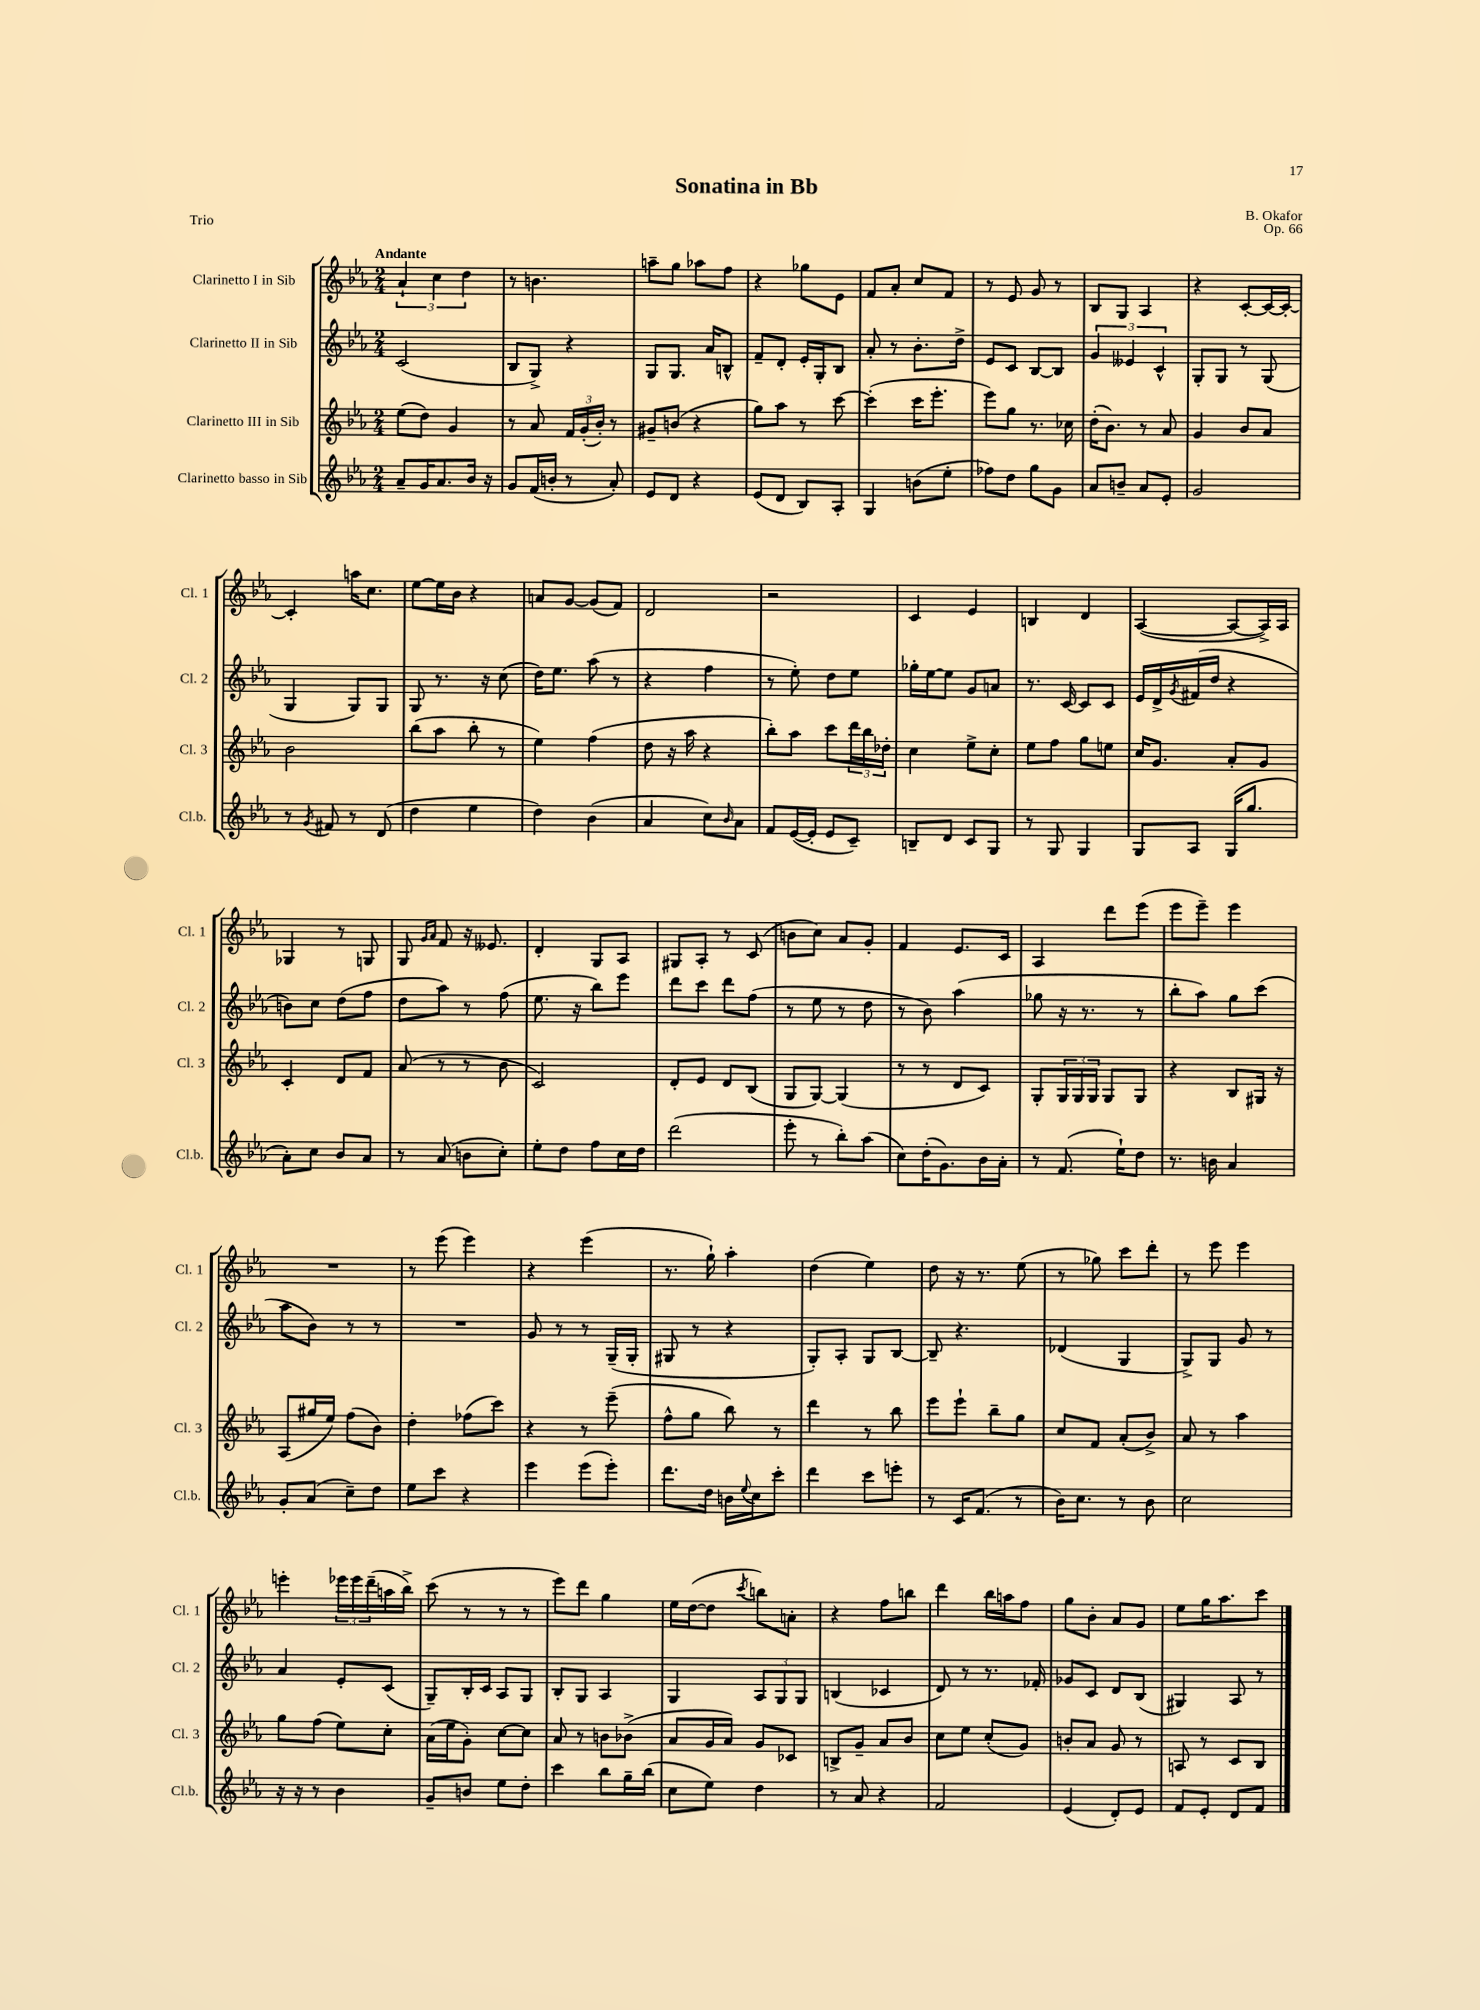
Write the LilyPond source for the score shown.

\header { title = "Sonatina in Bb" composer = "B. Okafor" opus = "Op. 66" piece = "Trio" }
<<
\new StaffGroup <<
\new Staff = "s0" \with { instrumentName = "Clarinetto I in Sib" shortInstrumentName = "Cl. 1" } {
    \clef treble \key ees \major \numericTimeSignature \time 2/4 \tempo "Andante"
    \tuplet 3/2 { aes'4-! c''4 d''4 } |
    r8 b'4. |
    a''8-- g''8 aes''8 f''8 |
    r4 ges''8 ees'8 |
    f'8 aes'8-. c''8 f'8 |
    r8 ees'8 g'8 r8 |
    bes8 g8 aes4 |
    r4 c'8~-. c'16~ c'16~-. |
    c'4-. a''16 c''8. |
    ees''8~ ees''16 bes'16 r4 |
    a'8 g'8~ g'8( f'8) |
    d'2 |
    r2 |
    c'4 ees'4 |
    b4 d'4 |
    aes4~( aes8~ aes16->) aes16 |
    ges4 r8 g8 |
    g8 \grace { g'16 aes'16 } f'8 r16 eeses'8. |
    d'4-. g8 aes8 |
    gis8 aes8-. r8 c'8( |
    b'8 c''8) aes'8 g'8-. |
    f'4 ees'8. c'16 |
    aes4 d'''8 ees'''8( |
    ees'''8 ees'''8--) ees'''4 |
    R2 |
    r8 ees'''8( ees'''4) |
    r4 ees'''4( |
    r8. g''16-!) aes''4-. |
    d''4( ees''4) |
    d''8 r16 r8. ees''8( |
    r8 ges''8) c'''8 d'''8-. |
    r8 ees'''8 ees'''4 |
    e'''4-. \tuplet 3/2 { ees'''16 ees'''16 d'''16--( } a''16 bes''16->) |
    c'''8( r8 r8 r8 |
    ees'''8) d'''8 g''4 |
    ees''16 d''16~( d''8 \acciaccatura { c'''8 } b''8) a'8-. |
    r4 f''8 b''8 |
    d'''4 bes''16 a''16 f''8 |
    g''8 bes'8-. aes'8 g'8 |
    ees''8 g''16 aes''8. c'''8 \bar "|." |
}
\new Staff = "s1" \with { instrumentName = "Clarinetto II in Sib" shortInstrumentName = "Cl. 2" } {
    \clef treble \key ees \major \numericTimeSignature \time 2/4
    c'2( |
    bes8 g8->) r4 |
    g8 g8. aes'16 b8-^ |
    f'8-- d'8-. ees'16-. g16-. bes8 |
    aes'8-. r8 bes'8.-. d''16-> |
    ees'8 c'8 bes8~ bes8 |
    \tuplet 3/2 { g'4 eeses'4 c'4-^ } |
    g8-. g8 r8 g8( |
    g4 g8) g8 |
    g8 r8. r16 c''8( |
    d''16) ees''8. aes''8( r8 |
    r4 f''4 |
    r8 ees''8-.) d''8 ees''8 |
    ges''16-. ees''16~ ees''8 g'8 a'8 |
    r8. c'16~ c'8 c'8 |
    ees'16 d'16-> \acciaccatura { g'8 } fis'16( d''16 r4 |
    b'8) c''8 d''8( f''8 |
    d''8 aes''8) r8 f''8( |
    ees''8. r16 bes''8) ees'''8 |
    d'''8 c'''8 d'''8 f''8( |
    r8 ees''8 r8 d''8 |
    r8 bes'8) aes''4( |
    ges''8 r16 r8. r8 |
    bes''8-. aes''8) g''8 c'''8( |
    aes''8 bes'8) r8 r8 |
    R2 |
    g'8 r8 r8 g16--( g16-. |
    gis8 r8 r4 |
    g8-.) aes8-. g8 bes8~ |
    bes8-- r4. |
    des'4( g4 |
    g8->) g8 g'8 r8 |
    aes'4 ees'8-. c'8( |
    g8--) bes16-. c'16 aes8 g8 |
    bes8-. g8 aes4 |
    g4 \tuplet 3/2 { aes8 g8 g8 } |
    b4( ces'4 |
    d'8) r8 r8. fes'16-. |
    ges'8 c'8 d'8 bes8( |
    gis4) aes8 r8 \bar "|." |
}
\new Staff = "s2" \with { instrumentName = "Clarinetto III in Sib" shortInstrumentName = "Cl. 3" } {
    \clef treble \key ees \major \numericTimeSignature \time 2/4
    ees''8( d''8) g'4 |
    r8 aes'8 \tuplet 3/2 { f'16 g'16-.( bes'16-.) } r8 |
    gis'8-- b'8( r4 |
    g''8) aes''8 r8 c'''8~ |
    c'''4-.( c'''16 ees'''8.-. |
    ees'''8) g''8 r8. ces''16 |
    d''16-.( bes'8.) r8 aes'8 |
    g'4 bes'8 aes'8 |
    bes'2 |
    bes''8( aes''8 bes''8-. r8 |
    ees''4) f''4( |
    d''8 r16 aes''16 r4 |
    bes''8-.) aes''8 c'''8 \tuplet 3/2 { d'''16 bes''16 des''16-. } |
    c''4 ees''8-> c''8-. |
    ees''8 f''8 g''8 e''8 |
    c''16 g'8. aes'8-. g'8 |
    c'4-. d'8 f'8 |
    aes'8( r8 r8 bes'8 |
    c'2) |
    d'8-. ees'8 d'8 bes8( |
    g8 g8~) g4( |
    r8 r8 d'8 c'8) |
    g8-. \tuplet 3/2 { g16 g16 g16 } g8 g8 |
    r4 bes8 gis16 r16 |
    aes8( gis''16 ees''16) f''8( bes'8) |
    d''4-. fes''8( c'''8) |
    r4 r8 ees'''8--( |
    f''8-^ g''8 bes''8) r8 |
    d'''4 r8 bes''8 |
    ees'''8 ees'''8-! bes''8-- g''8 |
    c''8 f'8 aes'8-.( bes'8->) |
    aes'8 r8 aes''4 |
    g''8 f''8( ees''8) c''8-. |
    aes'16( ees''16 g'8-.) c''8~ c''8 |
    aes'8 r8 b'8 bes'8->( |
    aes'8 g'16 aes'16) g'8 ces'8 |
    b8-> g'8-- aes'8 bes'8 |
    c''8 ees''8 c''8-.( g'8) |
    b'8-. aes'8 g'8 r8 |
    a8 r8 c'8 bes8 \bar "|." |
}
\new Staff = "s3" \with { instrumentName = "Clarinetto basso in Sib" shortInstrumentName = "Cl.b." } {
    \clef treble \key ees \major \numericTimeSignature \time 2/4
    aes'8-- g'16 aes'8. bes'16 r16 |
    g'8 f'16( b'16-. r8 aes'8-.) |
    ees'8 d'8 r4 |
    ees'8( d'8 bes8) aes8-. |
    g4 b'8( ees''8-. |
    fes''8) d''8 g''8 g'8 |
    aes'8 b'8-- aes'8 ees'8-. |
    g'2 |
    r8 \acciaccatura { g'8 } fis'8 r8 d'8( |
    d''4 ees''4 |
    d''4) bes'4( |
    aes'4 c''8) \grace { bes'16 } aes'8 |
    f'8 ees'16~( ees'16-. ees'8 c'8--) |
    b8-- d'8 c'8 g8 |
    r8 g8 g4 |
    g8 aes8 g16( g''8. |
    aes'8-.) c''8 bes'8 aes'8 |
    r8 aes'8( b'8 c''8-.) |
    ees''8-. d''8 f''8 c''16 d''16 |
    d'''2( |
    ees'''8-. r8 bes''8-.) aes''8( |
    c''8) d''16-.( g'8.) bes'16 aes'16-. |
    r8 f'8.( ees''16-!) d''8 |
    r8. b'16 aes'4 |
    g'8-. aes'8( c''8--) d''8 |
    ees''8 c'''8 r4 |
    ees'''4 ees'''8( ees'''8-.) |
    d'''8. d''16 b'16 \appoggiatura { ees''8 } c''16 c'''8-. |
    d'''4 c'''8 e'''8-. |
    r8 c'16 f'8.( r8 |
    bes'16) c''8. r8 bes'8 |
    c''2 |
    r16 r16 r8 bes'4 |
    g'8-- b'8 ees''8 d''8-. |
    c'''4 bes''8 g''16-- bes''16( |
    c''8 ees''8) d''4 |
    r8 aes'8 r4 |
    f'2 |
    ees'4( d'8-.) ees'8 |
    f'8 ees'8-. d'8 f'8 \bar "|." |
}
>>
>>
\layout { \context { \Score \remove "Bar_number_engraver" } }
